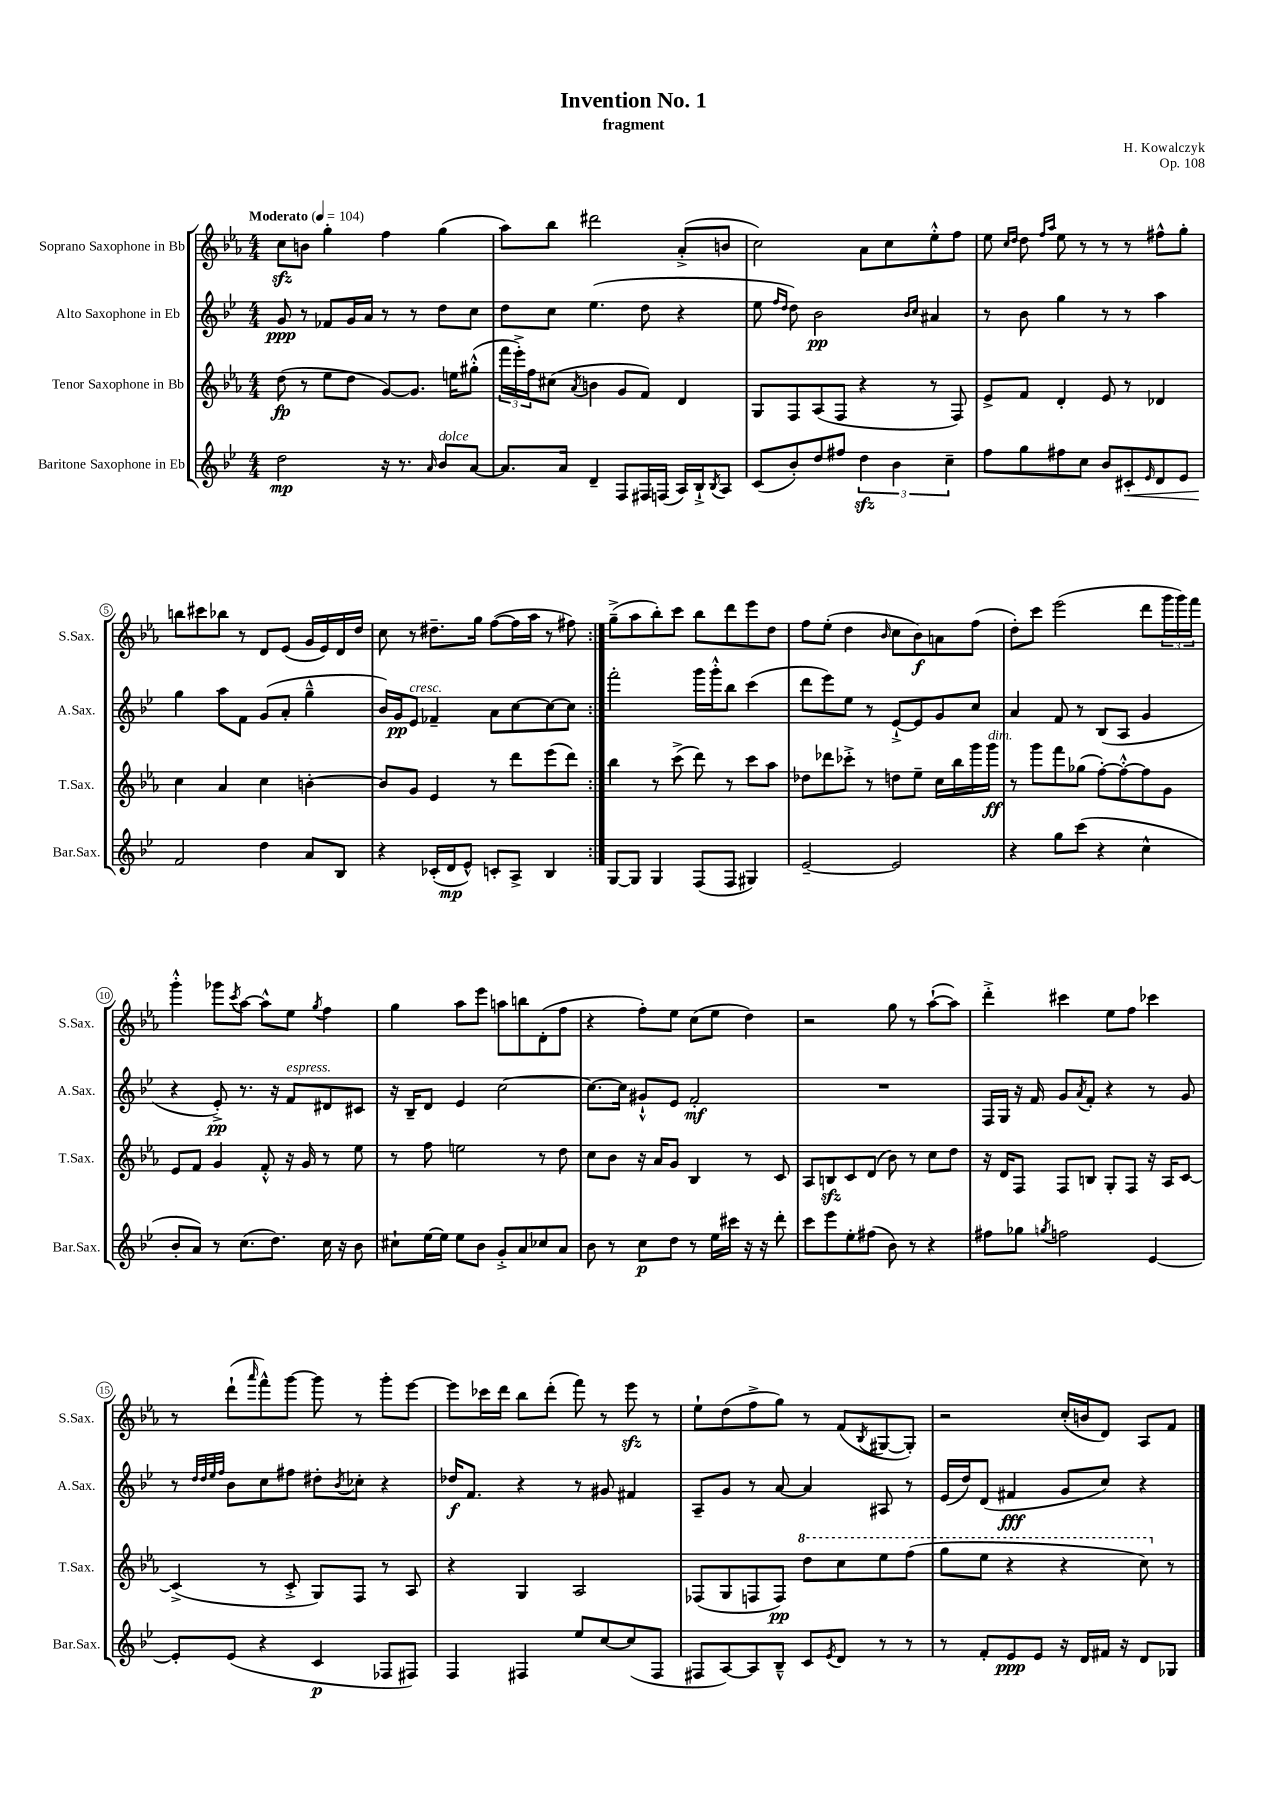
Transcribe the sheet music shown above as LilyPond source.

\header { title = "Invention No. 1" composer = "H. Kowalczyk" subtitle = "fragment" opus = "Op. 108" }
<<
\new StaffGroup <<
\new Staff = "s0" \with { instrumentName = "Soprano Saxophone in Bb" shortInstrumentName = "S.Sax." } {
    \clef treble \key ees \major \numericTimeSignature \time 4/4 \tempo "Moderato" 4 = 104
    \repeat volta 2 { c''8\sfz b'8 g''4-. f''4 g''4( |
    aes''8) bes''8 dis'''2 aes'8-.->( b'8 |
    c''2) aes'8 c''8 ees''8-.-^ f''8 |
    ees''8 \grace { c''16 d''16 } d''8 \grace { f''16 aes''16 } ees''8 r8 r8 r8 fis''8-^ g''8-. |
    b''8 cis'''8 bes''8 r8 d'8 ees'8( g'16 ees'16) d'16 d''16 |
    c''8 r8 dis''8.-- g''16 f''8~( f''16 aes''16 r8 fis''8) | }
    g''8--->( aes''8 bes''8-.) c'''8 bes''8 d'''8 ees'''8 d''8 |
    f''8 ees''8-.( d''4 \grace { bes'16 } c''8 bes'8\f) a'8 f''8( |
    d''8-.) c'''8 ees'''2( d'''8 \tuplet 3/2 { g'''16 g'''16) f'''16 } |
    g'''4-.-^ ges'''8 \acciaccatura { c'''8 } aes''8~ aes''8-^ ees''8 \acciaccatura { g''8 } f''4 |
    g''4 aes''8 ees'''8 a''8 b''8 d'8-.( f''8 |
    r4 f''8-.) ees''8 c''8( ees''8 d''4) |
    r2 g''8 r8 aes''8~-!( aes''8) |
    d'''4-.-> cis'''4 ees''8 f''8 ces'''4 |
    r8 d'''8-!( \grace { aes'''16 } f'''8-^) g'''8~ g'''8 r8 g'''8-. ees'''8~ |
    ees'''8 ces'''16 d'''16 bes''8 d'''8-.( f'''8) r8 ees'''8\sfz r8 |
    ees''8-! d''8( f''8-> g''8) r8 f'8( \acciaccatura { bes8 } gis8~ gis8-.) |
    r2 c''16-.( b'16 d'8) aes8 f'8 \bar "|." |
}
\new Staff = "s1" \with { instrumentName = "Alto Saxophone in Eb" shortInstrumentName = "A.Sax." } {
    \clef treble \key bes \major \numericTimeSignature \time 4/4
    \repeat volta 2 { g'8\ppp r8 fes'8 g'16 a'16 r8 r8 d''8 c''8 |
    d''8 c''8 ees''4.( d''8 r4 |
    ees''8 \grace { f''16 d''16 } d''8) bes'2\pp \grace { bes'16 c''16 } ais'4 |
    r8 bes'8 g''4 r8 r8 a''4 |
    g''4 a''8 f'8 g'8( a'8-. g''4---^ |
    bes'16) g'16\pp ees'8^\markup { \italic "cresc." } fes'4-- a'8 c''8~ c''8~ c''8 | }
    f'''2-. g'''16 g'''16-.-^ bes''8 c'''4( |
    d'''8 ees'''8) ees''8 r8 ees'8~-!-> ees'8 g'8 c''8 |
    a'4 f'8 r8 bes8( a8 g'4 |
    r4 ees'8-.->\pp) r8. r16 f'8^\markup { \italic "espress." } dis'8 cis'8 |
    r16 bes16-- d'8 ees'4 c''2~ |
    c''8.~ c''16 gis'8-!-^ ees'8 f'2-.\mf |
    R1 |
    f16 g16 r16 f'16 g'8 \acciaccatura { a'8 } f'8-. r4 r8 g'8 |
    r8 \grace { d''32 d''32 ees''32 f''32 } bes'8 c''8 fis''8 dis''8-. \acciaccatura { bes'8 } ces''8-. r4 |
    des''16\f f'8. r4 r8 gis'8 fis'4 |
    a8-- g'8 r8 a'8~ a'4 ais8 r8 |
    ees'16( d''16) d'8( fis'4\fff g'8 c''8) r4 \bar "|." |
}
\new Staff = "s2" \with { instrumentName = "Tenor Saxophone in Bb" shortInstrumentName = "T.Sax." } {
    \clef treble \key ees \major \numericTimeSignature \time 4/4
    \repeat volta 2 { d''8\fp( r8 ees''8 d''8 g'8~) g'8. e''16 gis''8-.-^( |
    \tuplet 3/2 { f'''16 ees'''16-.->) f''16 } cis''8( \acciaccatura { aes'8 } b'4 g'8 f'8) d'4 |
    g8 f8 aes8( f8 r4 r8 f8) |
    ees'8-> f'8 d'4-. ees'8 r8 des'4 |
    c''4 aes'4 c''4 b'4~-. |
    b'8 g'8 ees'4 r8 d'''8 ees'''8( d'''8) | }
    bes''4 r8 c'''8->( d'''8) r8 c'''8 aes''8 |
    des''8 des'''8 ces'''8-.-> r8 d''8 ees''8-- c''16 bes''16 g'''16 g'''16\ff^\markup { \italic "dim." } |
    r8 g'''8 f'''8 ges''8( f''8~-.) f''8~-.-^ f''8 g'8 |
    ees'8 f'8 g'4 f'8-.-^ r16 g'16 r8 ees''8 |
    r8 f''8 e''2 r8 d''8 |
    c''8 bes'8 r16 aes'16 g'8 bes4 r8 c'8 |
    aes8 b8\sfz c'8 d'8( bes'8) r8 c''8 d''8 |
    r16 d'16 f8 f8 b8 g8-. f8 r16 aes16 c'8~ |
    c'4->( r8 c'8-.-> g8) f8 r8 aes8 |
    r4 g4 aes2 |
    fes8( g8 f8 f8\pp) \ottava #1 d'''8 c'''8 ees'''8 f'''8( |
    g'''8 ees'''8 r4 r4 c'''8) \ottava #0 r8 \bar "|." |
}
\new Staff = "s3" \with { instrumentName = "Baritone Saxophone in Eb" shortInstrumentName = "Bar.Sax." } {
    \clef treble \key bes \major \numericTimeSignature \time 4/4
    \repeat volta 2 { d''2\mp r16 r8. \grace { a'16 } bes'8^\markup { \italic "dolce" } a'8~ |
    a'8. a'16 d'4-- f8 fis16 f16( a16) bes16-!-> \acciaccatura { bes8 } a8 |
    c'8( bes'8-.) d''8 fis''8 \tuplet 3/2 { d''4\sfz bes'4 c''4-- } |
    f''8 g''8 fis''8 c''8 bes'8 cis'8-.\< \grace { ees'16 } d'8 ees'8 |
    f'2\! d''4 a'8 bes8 |
    r4 ces'16-.( d'16\mp ees'8-^) c'8-. a8-> bes4 | }
    g8~ g8 g4 f8( f8 gis4) |
    ees'2~-- ees'2 |
    r4 g''8 c'''8( r4 c''4-^ |
    bes'8-. a'8) r8 c''8.( d''8.) c''16 r16 bes'8 |
    cis''8-! ees''16~ ees''16 ees''8 bes'8 g'8-.-> a'8 ces''8 a'8 |
    bes'8 r8 c''8\p d''8 r8 ees''16 cis'''16 r16 r16 d'''8-. |
    c'''8 ees'''8 ees''8-. fis''8( bes'8) r8 r4 |
    fis''8 ges''8 \acciaccatura { g''8 } f''2 ees'4~ |
    ees'8-. ees'8( r4 c'4\p fes8 fis8) |
    f4 fis4 ees''8 c''8~ c''8( fis8 |
    fis8 a8~) a8 bes8---^ c'8 \acciaccatura { ees'8 } d'8 r8 r8 |
    r8 f'8-. ees'8\ppp ees'8 r16 d'16 fis'16 r16 d'8 ges8 \bar "|." |
}
>>
>>
\layout { \context { \Score \override BarNumber.stencil = #(make-stencil-circler 0.1 0.3 ly:text-interface::print) } }
